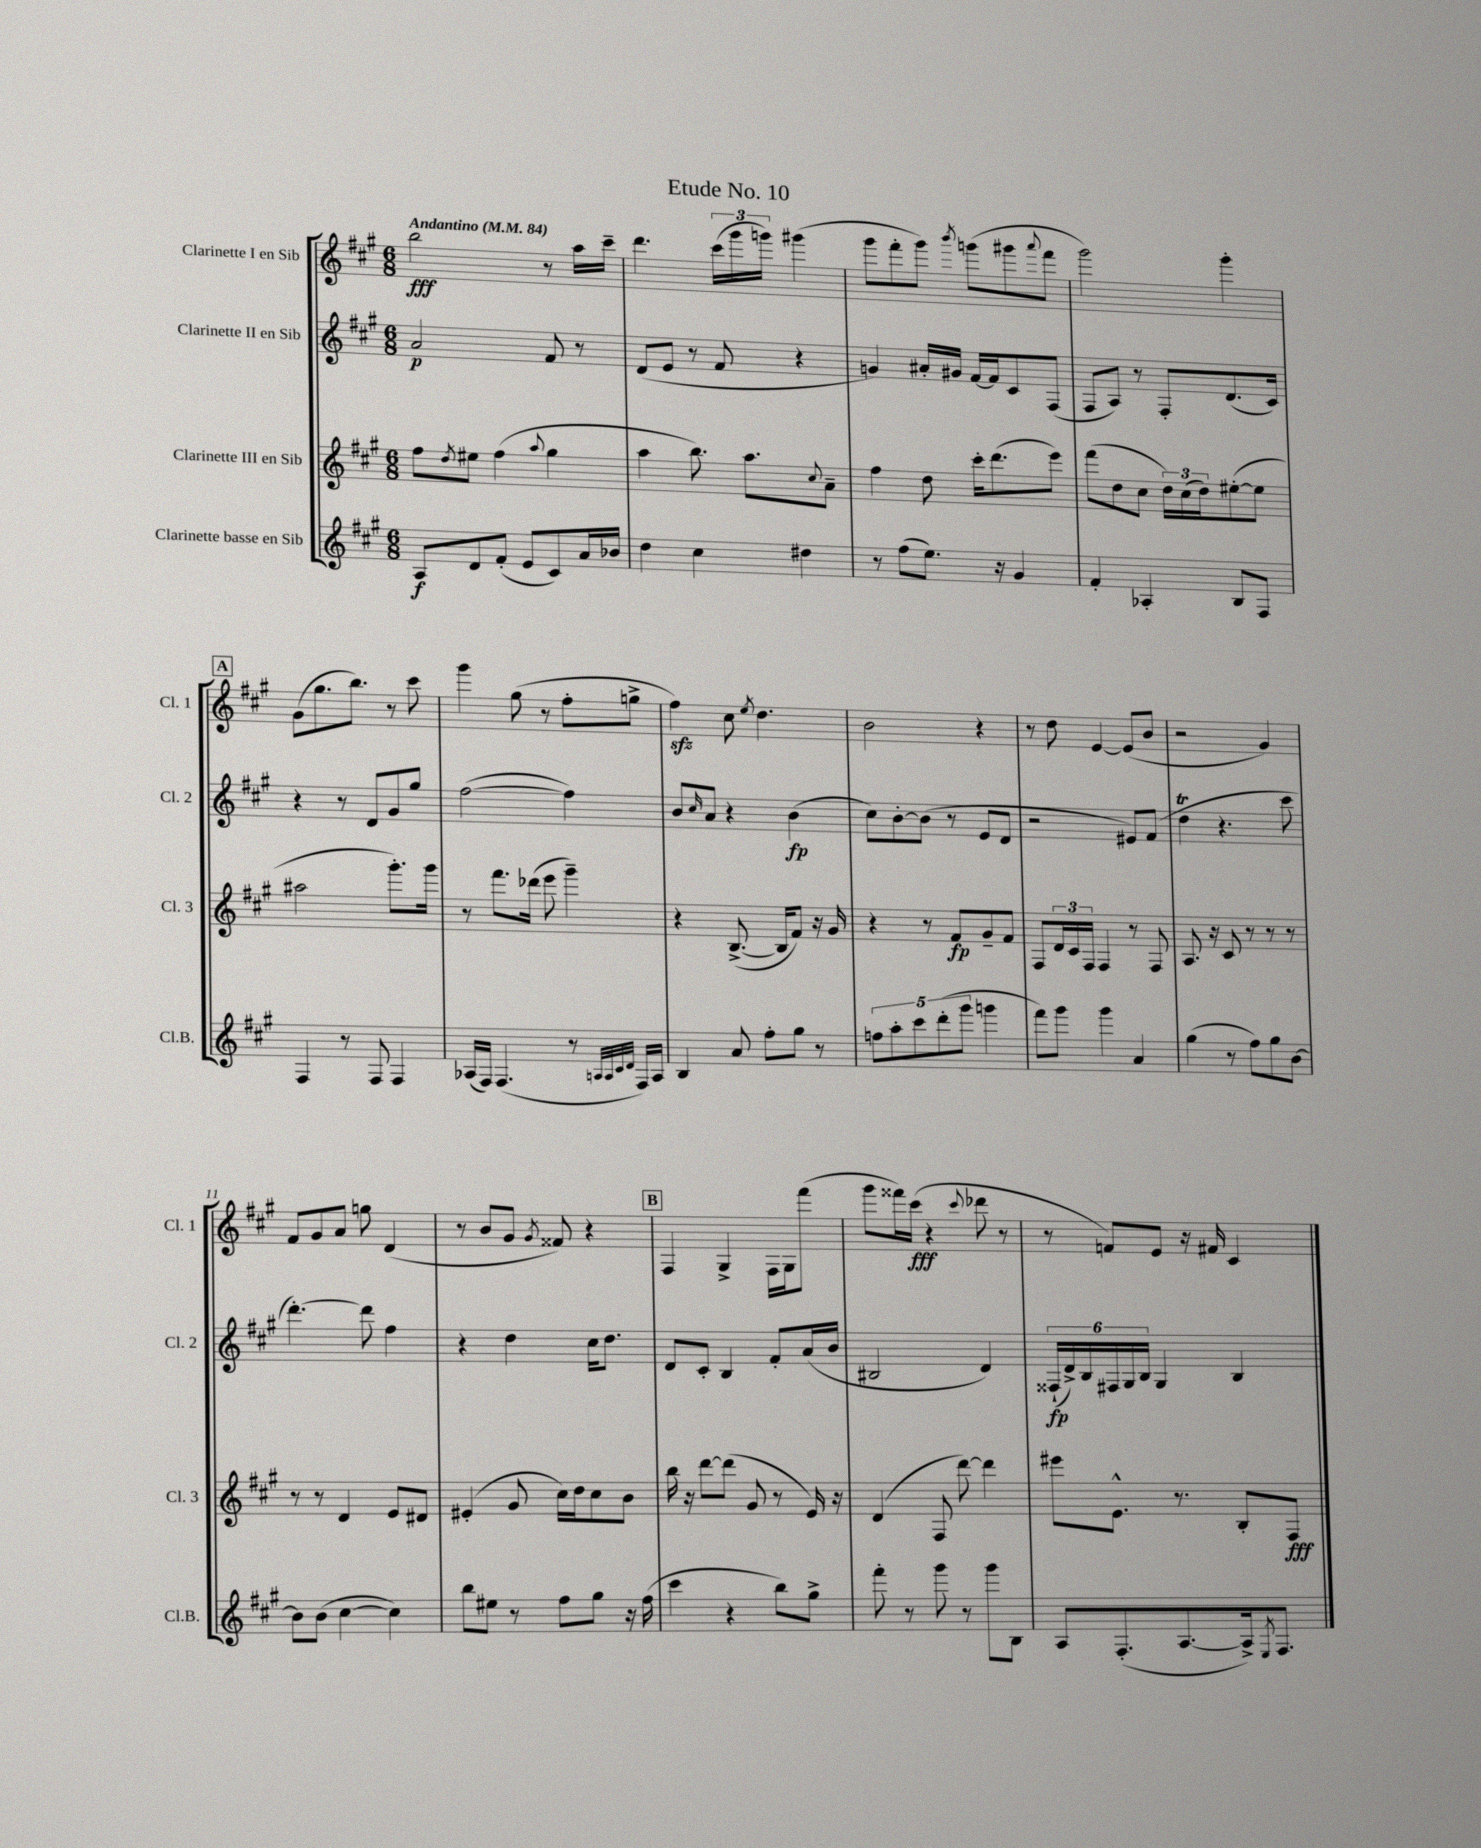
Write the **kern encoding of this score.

**kern	**dynam	**kern	**dynam	**kern	**dynam	**kern	**dynam
*part4	*part4	*part3	*part3	*part2	*part2	*part1	*part1
*staff4	*staff4	*staff3	*staff3	*staff2	*staff2	*staff1	*staff1
*I"Clarinette basse en Sib	*	*I"Clarinette III en Sib	*	*I"Clarinette II en Sib	*	*I"Clarinette I en Sib	*
*I'Cl.B.	*	*I'Cl. 3	*	*I'Cl. 2	*	*I'Cl. 1	*
*clefG2	*	*clefG2	*	*clefG2	*	*clefG2	*
*k[f#c#g#]	*	*k[f#c#g#]	*	*k[f#c#g#]	*	*k[f#c#g#]	*
*M6/8	*	*M6/8	*	*M6/8	*	*M6/8	*
*MM84	*	*MM84	*	*MM84	*	*MM84	*
=1	=1	=1	=1	=1	=1	=1	=1
!	!	!	!	!	!	!LO:TX:a:B:t=Andantino	!
8A/L	f	8ff#\L	.	2a/	p	2bb\	fff
.	.	8qdd/	.	.	.	.	.
8d/	.	8ee#X\J	.	.	.	.	.
(8f#'/J	.	(4ff#\	.	.	.	.	.
8e/L	.	.	.	.	.	.	.
.	.	8qqaa/	.	.	.	.	.
8c#/)	.	4gg#\	.	8f#/	.	8r	.
16a/L	.	.	.	8r	.	16aa\LL	.
16b-X/JJ	.	.	.	.	.	16ccc#~\JJ	.
=2	=2	=2	=2	=2	=2	=2	=2
4dd\	.	4aa\	.	(8d/L	.	4.ddd\	.
.	.	.	.	8e/J	.	.	.
4cc#\	.	8.bb\)	.	8r	.	.	.
.	.	.	.	8f#/	.	(24ccc#\LL	.
.	.	.	.	.	.	24ggg#\	.
.	.	8.aa\L	.	.	.	.	.
.	.	.	.	.	.	24gggn\JJ)	.
4dd#X\	.	.	.	4r	.	(4ggg#X\	.
.	.	8qqcc#/	.	.	.	.	.
.	.	8a~\J	.	.	.	.	.
=3	=3	=3	=3	=3	=3	=3	=3
8r	.	4ff#\	.	4gn/)	.	8ggg#\L	.
(8ff#\L	.	.	.	.	.	8fff#'\	.
8.ee\J)	.	8dd\	.	16a#X'/LL	.	8ggg#\J)	.
.	.	.	.	16g#X/JJ	.	.	.
.	.	.	.	.	.	8qbbb/	.
.	.	16ccc#'\KL	.	[16f#/LL	.	(8gggn\L	.
16r	.	(8.ddd\	.	16f#/J]	.	.	.
4g#/	.	.	.	8c#/	.	8ggg#X\	.
.	.	.	.	.	.	8qqaaa/	.
.	.	8eee\J)	.	(8F#/J	.	8fff#\J	.
=4	=4	=4	=4	=4	=4	=4	=4
4f#'/	.	(8fff#\L	.	8F#/L	.	2ggg#\)	.
.	.	8dd\	.	8A/J)	.	.	.
4A-X'/	.	8cc#\J	.	8r	.	.	.
.	.	24dd\LL)	.	8F#'/L	.	.	.
.	.	(24cc#\	.	.	.	.	.
.	.	24dd\J)	.	.	.	.	.
8B/L	.	([8ee#X'\	.	(8.d/	.	4ggg#'\	.
8F#/J	.	8ee#\J]	.	.	.	.	.
.	.	.	.	16c#/Jk)	.	.	.
!!LO:LB:g=z
!!LO:REH:place=s1:t=A
=5	=5	=5	=5	=5	=5	=5	=5
4F#/	.	2aa#X\	.	4r	.	(8g#\L	.
.	.	.	.	.	.	8.gg#\	.
8r	.	.	.	8r	.	.	.
.	.	.	.	.	.	8.bb\J)	.
8F#/	.	.	.	8d/L	.	.	.
4F#/	.	8.ggg#'\L)	.	8g#/	.	8r	.
.	.	.	.	8gg#/J	.	8ccc#\	.
.	.	16ggg#\Jk	.	.	.	.	.
=6	=6	=6	=6	=6	=6	=6	=6
(16A-X/LL	.	8r	.	([2ff#\	.	4ggg#\	.
16F#/JJ)	.	.	.	.	.	.	.
(4.F#/	.	8.fff#\L	.	.	.	.	.
.	.	.	.	.	.	(8gg#\	.
.	.	(16ddd-X\Jk	.	.	.	.	.
.	.	8eee\	.	.	.	8r	.
8r	.	4ggg#~\)	.	4ff#\])	.	8ff#'\L	.
32qqAn/LLL	.	.	.	.	.	.	.
32qqA/	.	.	.	.	.	.	.
32qqc#/	.	.	.	.	.	.	.
32qqd/JJJ	.	.	.	.	.	.	.
16F#/LL)	.	.	.	.	.	8ggn^\J	.
16A/JJ	.	.	.	.	.	.	.
=7	=7	=7	=7	=7	=7	=7	=7
4B/	.	4r	.	8b/L	.	4ff#zz\)	.
.	.	.	.	16qqcc#/	.	.	.
.	.	.	.	8a/J	.	.	.
8a/	.	([8.B^/	.	4r	.	8cc#\	.
.	.	.	.	.	.	8qee/	.
8ff#'\L	.	.	.	.	.	4.dd\	.
.	.	16B/KL]	.	.	.	.	.
8gg#\J	.	8f#/J)	.	(4b\	fp	.	.
8r	.	16r	.	.	.	.	.
.	.	16g#/	.	.	.	.	.
=8	=8	=8	=8	=8	=8	=8	=8
10ffn\L	.	4r	.	8cc#\L)	.	2b\	.
10aa'\	.	.	.	.	.	.	.
.	.	.	.	[8b'\	.	.	.
10ccc#\	.	.	.	.	.	.	.
.	.	8r	.	(8b\J]	.	.	.
(10ddd'\	.	.	.	.	.	.	.
.	.	8f#/L	fp	8r	.	.	.
10ggg#\J	.	.	.	.	.	.	.
4gggn\	.	8g#~/	.	8e/L	.	4r	.
.	.	8f#/J	.	8d/J	.	.	.
=9	=9	=9	=9	=9	=9	=9	=9
8fff#\L)	.	8F#/L	.	2r	.	8r	.
8ggg#\J	.	24d/L	.	.	.	8dd\	.
.	.	24c#/	.	.	.	.	.
.	.	24F#/JJ	.	.	.	.	.
4ggg#\	.	4F#/	.	.	.	[4e/	.
4a/	.	8r	.	8e#X/L)	.	(8e/L]	.
.	.	8F#/	.	(8f#/J	.	8b/J	.
=10	=10	=10	=10	=10	=10	=10	=10
(4gg#\	.	8.A/	.	4ddT\	.	2r	.
.	.	16r	.	.	.	.	.
8r	.	8c#/	.	4.r	.	.	.
8ff#\L)	.	8r	.	.	.	.	.
8gg#\	.	8r	.	.	.	4g#/)	.
[8b\J	.	8r	.	8ccc#\	.	.	.
!!LO:LB:g=z
=11	=11	=11	=11	=11	=11	=11	=11
8b\L]	.	8r	.	[4.ddd'\)	.	8f#/L	.
(8b\J	.	8r	.	.	.	8g#/	.
[4cc#\	.	4d/	.	.	.	8a/J	.
.	.	.	.	8ddd\]	.	8ggn\	.
4cc#\])	.	8e/L	.	4ff#\	.	(4d/	.
.	.	8d#X/J	.	.	.	.	.
=12	=12	=12	=12	=12	=12	=12	=12
8bb\L	.	(4e#X'/	.	4r	.	8r	.
8ee#X\J	.	.	.	.	.	8b/L	.
8r	.	8g#/	.	4dd\	.	8g#/J	.
.	.	.	.	.	.	8qg#/	.
8ff#\L	.	16cc#\LL)	.	.	.	8f##X/)	.
.	.	16dd\J	.	.	.	.	.
8gg#\J	.	8cc#\	.	16cc#\KL	.	4r	.
.	.	.	.	8.dd\J	.	.	.
16r	.	8b\J	.	.	.	.	.
(16ff#\	.	.	.	.	.	.	.
!!LO:REH:place=s1:t=B
=13	=13	=13	=13	=13	=13	=13	=13
4ccc#\	.	16bb\	.	8d/L	.	4F#/	.
.	.	16r	.	.	.	.	.
.	.	[8ddd\L	.	8c#'/J	.	.	.
4r	.	(8ddd\J]	.	4B/	.	4G#^/	.
.	.	8g#/	.	.	.	.	.
8bb\L)	.	8r	.	8f#'/L	.	16F#\LL	.
.	.	.	.	.	.	16G#\J	.
8gg#^\J	.	16e/)	.	(16a/L	.	(8fff#\J	.
.	.	16r	.	16b/JJ	.	.	.
=14	=14	=14	=14	=14	=14	=14	=14
8fff#'\	.	(4d/	.	2B#X/	.	8ggg#\L	.
8r	.	.	.	.	.	16fff##X\L)	.
.	.	.	.	.	.	(16ccc#\JJ	fff
8ggg#\	.	8F#/	.	.	.	4r	.
8r	.	[8ddd\)	.	.	.	.	.
.	.	.	.	.	.	8qqccc#/	.
8ggg#\L	.	4ddd\]	.	4d/)	.	8ddd-X\	.
8B\J	.	.	.	.	.	8r	.
=15	=15	=15	=15	=15	=15	=15	=15
8A/L	.	8eee#X\L	.	(24F##X`/LL	fp	8r	.
.	.	.	.	24d^/)	.	.	.
.	.	.	.	24B/	.	.	.
(8.F#'/	.	8.e^^\J	.	24F#X/	.	8fn/L)	.
.	.	.	.	24G#/	.	.	.
.	.	.	.	24B/JJ	.	.	.
.	.	.	.	4G#/	.	8e/J	.
[8.A/	.	8.r	.	.	.	.	.
.	.	.	.	.	.	16r	.
.	.	.	.	.	.	16f#X/	.
16A^/k])	.	8B'/L	.	4B/	.	4c#/	.
8qE/	.	.	.	.	.	.	.
8.F#/J	.	.	.	.	.	.	.
.	.	8F#/J	fff	.	.	.	.
==	==	==	==	==	==	==	==
*-	*-	*-	*-	*-	*-	*-	*-
